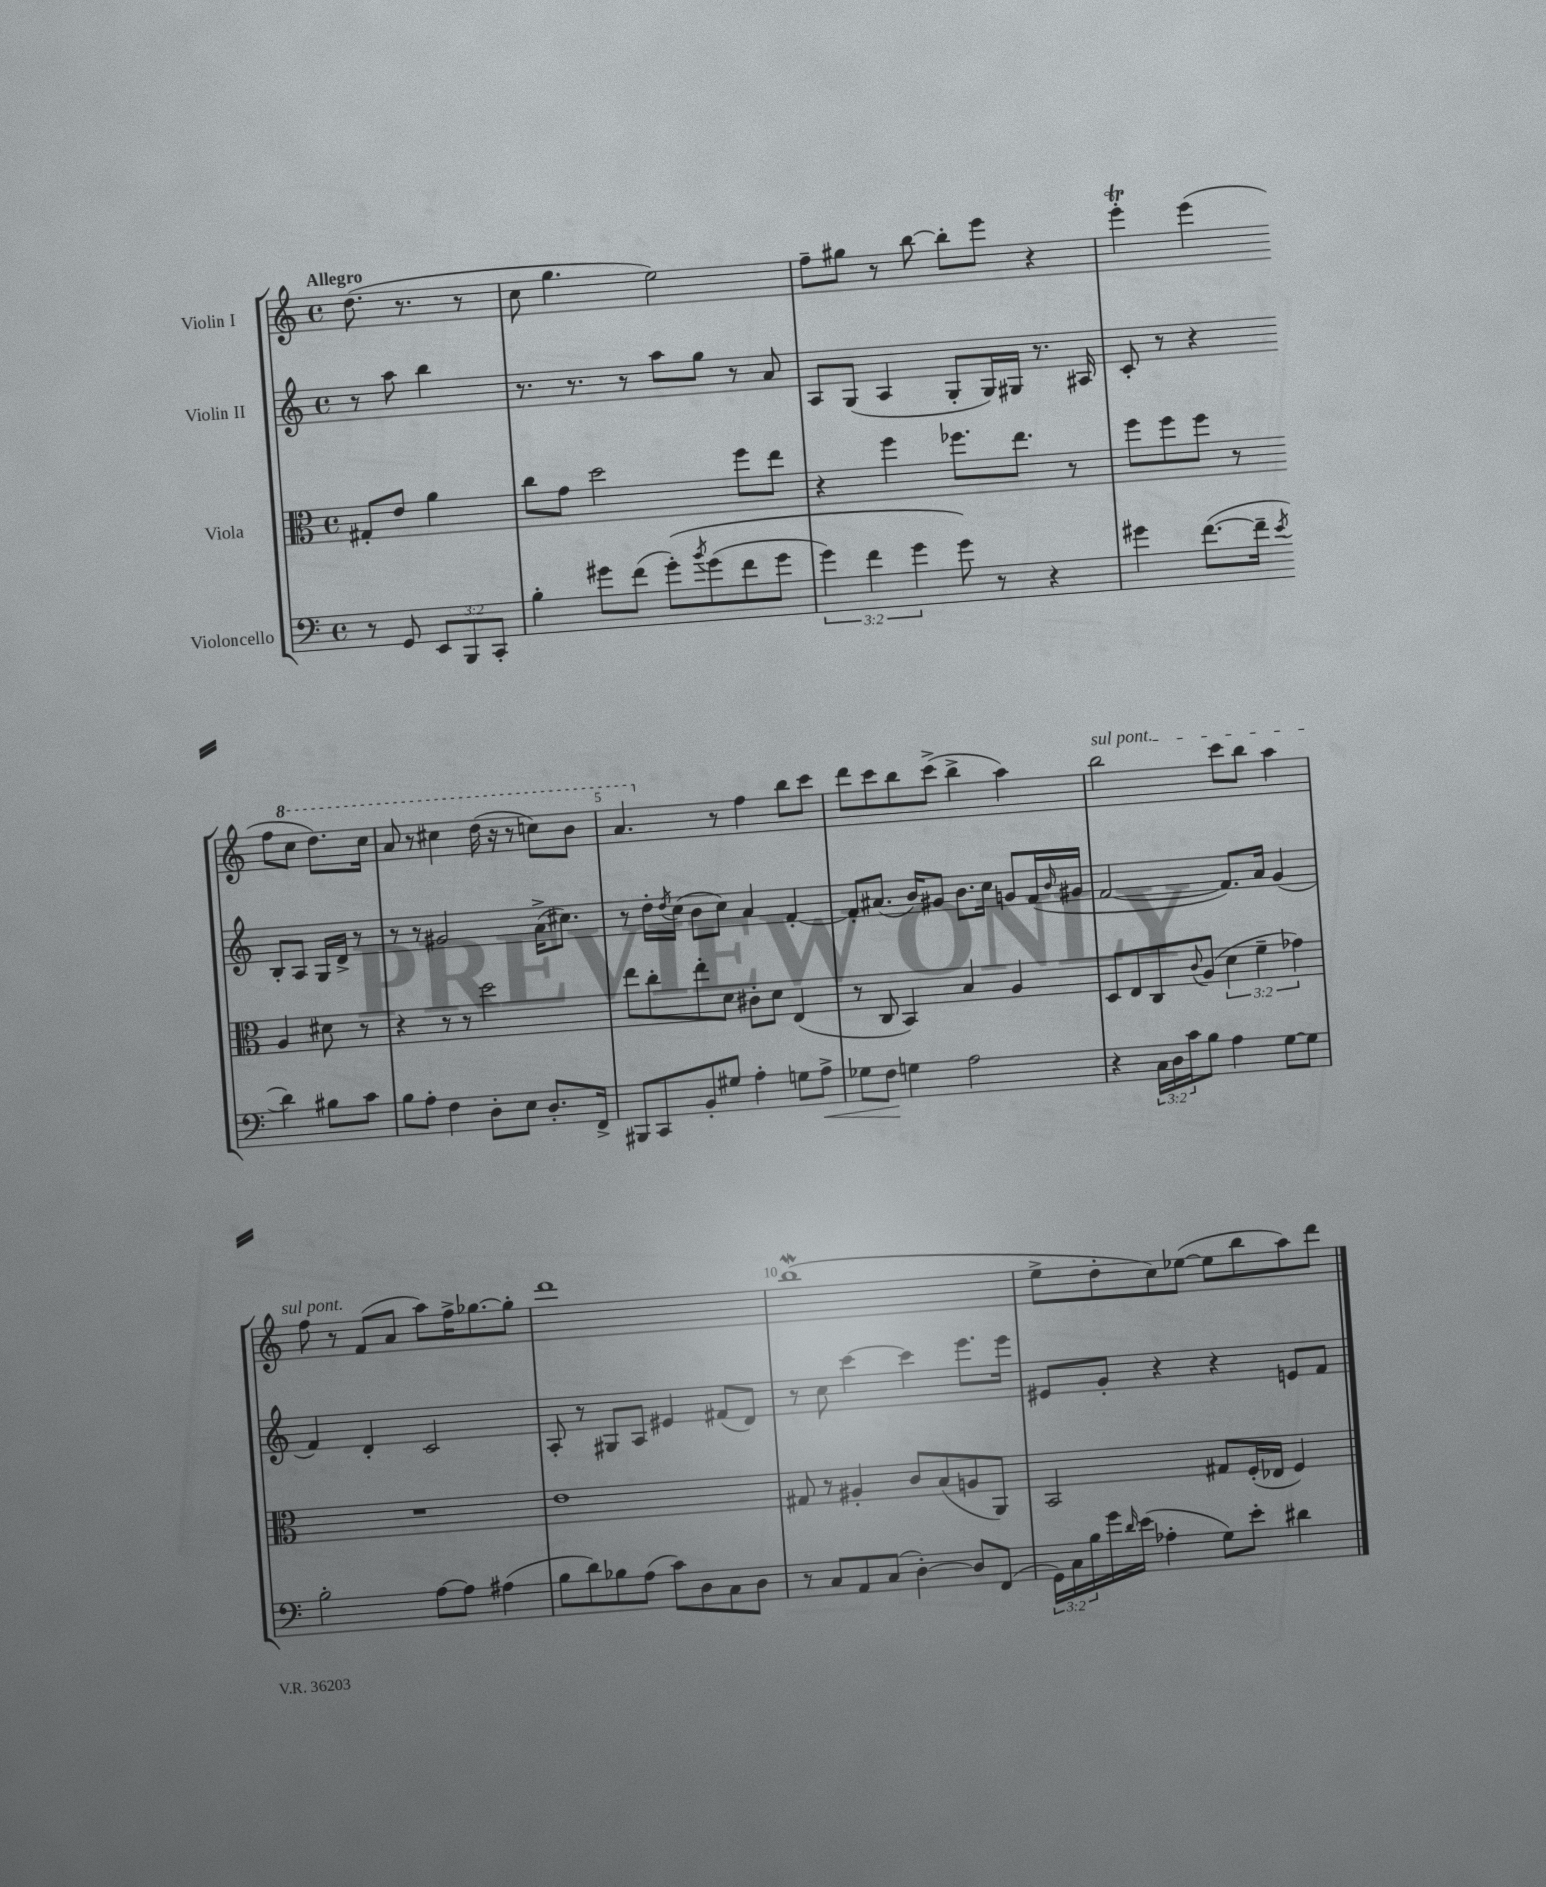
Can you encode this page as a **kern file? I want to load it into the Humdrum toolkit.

**kern	**kern	**kern	**kern
*staff4	*staff3	*staff2	*staff1
*clefF4	*clefC3	*clefG2	*clefG2
*k[]	*k[]	*k[]	*k[]
*M4/4	*M4/4	*M4/4	*M4/4
*met(c)	*met(c)	*met(c)	*met(c)
8r	8G#'	8r	(8.dd
8GG	8e	8aa	.
.	.	.	8.r
12EE	4a	4bb	.
12BBB	.	.	.
.	.	.	8r
12CC'	.	.	.
=	=	=	=
4B'	8cc	8.r	8cc
.	8g	.	4.gg
.	.	8.r	.
8g#	2dd	.	.
(8f	.	8r	.
&(8g#')	.	8aa	2ee)
8qb	.	.	.
(8g#	.	8gg	.
8f	8ff	8r	.
8g#	8ee	8a	.
=	=	=	=
6g)	4r	8A	8ff~
.	.	(8G	8gg#
6f	.	.	.
.	4ff	4A	8r
6g	.	.	.
.	.	.	[8bb
8g&)	8.ff-	8G'	8bb']
8r	.	16G)	8eee
.	8.ee	16G#	.
4r	.	8.r	4r
.	8r	.	.
.	.	16A#	.
=	=	=	=
4g#	8ff	8c'	4eee'
.	8ff	8r	.
([8.f	8ff	4r	(4eee
.	8r	.	.
16f~]	.	.	.
8qe	.	.	.
4d)	4A	8B'	8ff
.	.	8A	8ccc
8B#	8d#	16G	8.ddd)
.	.	16d^	.
8c	8r	8r	.
.	.	.	16ccc
=	=	=	=
8B	4r	8r	8aa
8A'	.	8r	8r
4F	8r	2g#	4ccc#
.	8r	.	.
8D'	2dd	.	(16ddd
.	.	.	16r
8E	.	.	8r
8.D'	.	(16a^	8ccc)
.	.	8.cc#)	.
.	.	.	8bb
16FF^	.	.	.
=	=	=	=
8BBB#	8ee	8r	4.aa
8CC	8cc'	16dd'	.
.	.	8qdd	.
.	.	(16cc	.
8BB'	8ee'	8b	.
8G#	8d	8cc)	8r
4A'	8c#'	4a	4ff
.	8d	.	.
8G	(4E	[4f'	8bb
8A^	.	.	8ccc
=	=	=	=
8G-	8r	8f']	8ddd
8F	8C	(8.a#	8ccc
4G	4BB)	.	8bb
.	.	16b)	.
.	.	8g#	(8ccc^
2A	4B	8.b	4bb^
.	.	16cc	.
.	4A	8g	4aa)
.	.	(16f	.
.	.	16qqb	.
.	.	16g#	.
=	=	=	=
4r	8D	[2f	2bb
.	8E	.	.
24C	8C	.	.
24D	.	.	.
24c	.	.	.
.	8qqc	.	.
8B	(8A	.	.
4A	6d	8.f])	8ccc
.	.	.	8bb
.	6f~	.	.
.	.	16a	.
[8G	.	(4g	4aa
.	6g-)	.	.
8G]	.	.	.
=	=	=	=
2B'	1r	4f)	8ff
.	.	.	8r
.	.	4d'	(8f
.	.	.	8a
[8A	.	2c	8aa)
8A]	.	.	16ff^
.	.	.	[8.gg-
(4A#	.	.	.
.	.	.	8gg-']
=	=	=	=
8B	1e	8A'	1ddd
8d)	.	8r	.
8B-	.	8G#	.
(8A	.	8A	.
8c)	.	4e#	.
8D	.	.	.
8C	.	(8f#	.
8D	.	8d)	.
=	=	=	=
8r	8G#	8r	(1bb
8C	8r	8cc	.
8AA	4A#'	[4ccc	.
(8C	.	.	.
[4D')	8c	4ccc]	.
.	(8B	.	.
8D]	8A	8.eee	.
(8FF	8AA)	.	.
.	.	16eee	.
=	=	=	=
24GG)	2BB	8e#	8ee^
24C	.	.	.
24B	.	.	.
16g	.	8g'	8dd'
16qqd	.	.	.
(16e	.	.	.
4A-'	.	4r	8cc)
.	.	.	([8ee-
8G)	8G#	4r	8ee-]
8e'	(16F'	.	8bb
.	16E-	.	.
4d#	4F)	8e	8aa)
.	.	8f	8ddd
==	==	==	==
*-	*-	*-	*-
